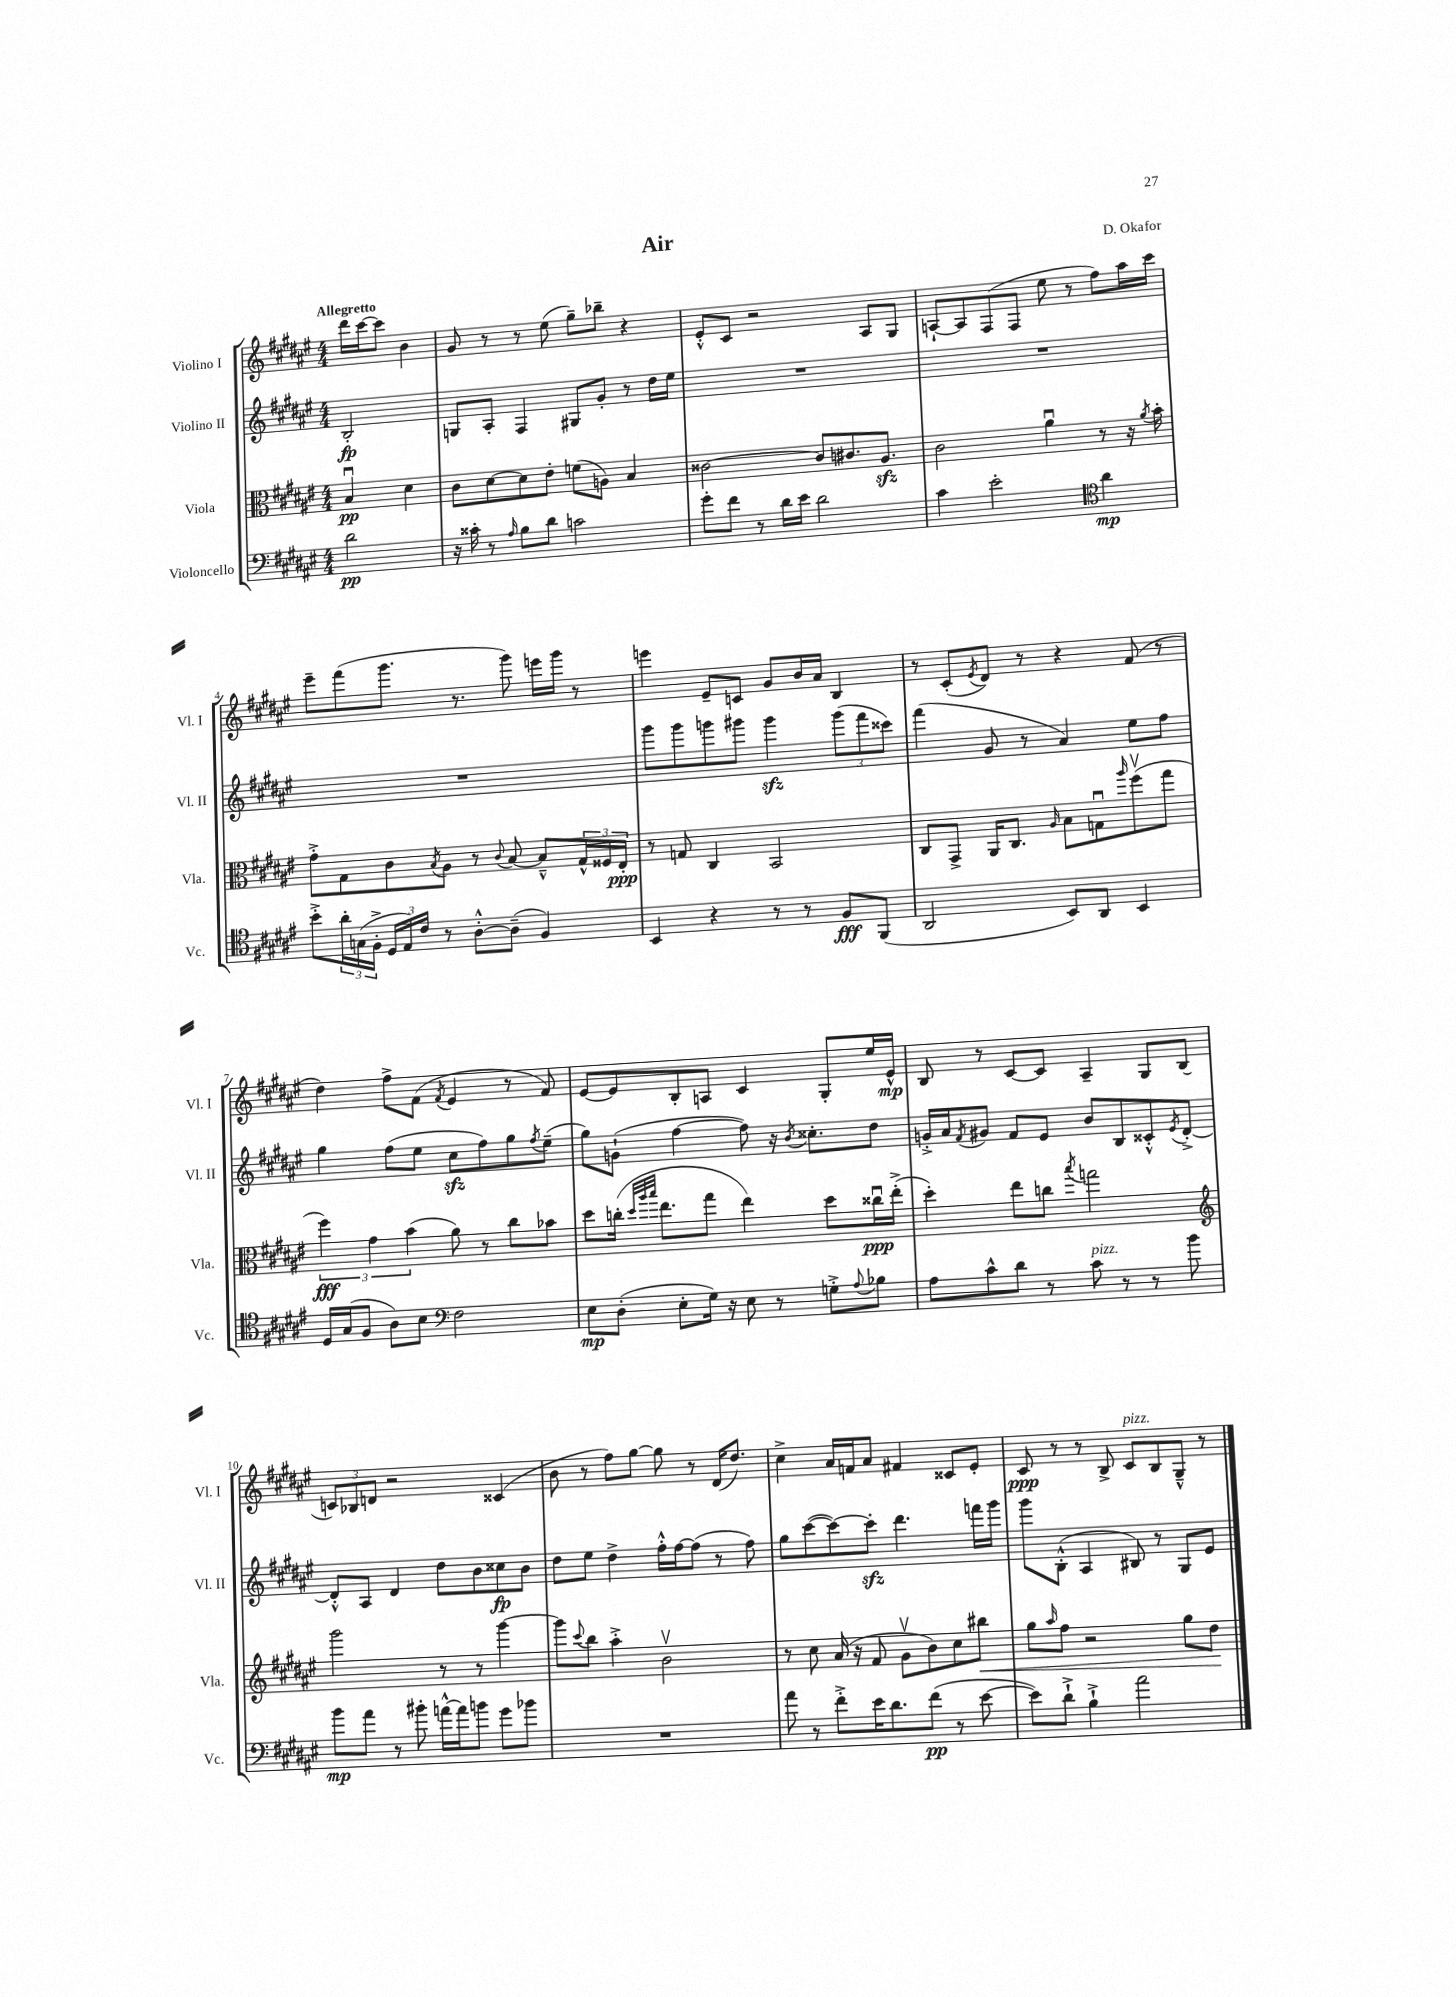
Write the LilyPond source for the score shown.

\header { title = "Air" composer = "D. Okafor" }
<<
\new StaffGroup <<
\new Staff = "s0" \with { instrumentName = "Violino I" shortInstrumentName = "Vl. I" } {
    \clef treble \key fis \major \numericTimeSignature \time 4/4 \partial 2 \tempo "Allegretto"
    dis'''16 cis'''16~ cis'''8 b'4 |
    gis'8 r8 r8 eis''8( gis''8--) bes''8-- r4 |
    eis'8-.-^ cis'8 r2 ais8 gis8 |
    a8~-! a8 fis8( fis8 eis''8 r8 fis''8) ais''16 cis'''16 |
    eis'''8-- fis'''8( gis'''8. r8. gis'''8) e'''16 gis'''16 r8 |
    e'''4 eis'8-- c'8 gis'8 b'16 ais'16 b4 |
    r8 cis'8-.( \acciaccatura { eis'8 } dis'8) r8 r4 fis'8( r8 |
    dis''4) fis''8-> fis'8( \acciaccatura { fis'8 } eis'4 r8 fis'8) |
    eis'8~ eis'8 b8-. a8 cis'4 gis8-. eis''16 eis'16-^\mp |
    b8 r8 cis'8~ cis'8 ais4-- gis8 b8( |
    \tuplet 3/2 { c'8) bes8 d'8 } r2 cisis'4( |
    b'8 r8 fis''8) gis''8~ gis''8 r8 dis'16( dis''8.) |
    cis''4-> ais'16 f'16 ais'8 fis'4 cisis'8 eis'8-. |
    cis'8\ppp r8 r8 b8-> cis'8^\markup { \italic "pizz." } b8 gis8---^ r8 \bar "|." |
}
\new Staff = "s1" \with { instrumentName = "Violino II" shortInstrumentName = "Vl. II" } {
    \clef treble \key fis \major \numericTimeSignature \time 4/4 \partial 2
    b2-.\fp |
    g8 ais8-. fis4 gis8 gis'8-. r8 dis''16 eis''16 |
    R1 |
    R1 |
    R1 |
    gis'''8 gis'''8 g'''8 gis'''8 gis'''4\sfz \tuplet 3/2 { gis'''8( fis'''8 cisis'''8) } |
    fis'''4( gis'8 r8 ais'4) eis''8 fis''8 |
    gis''4 fis''8( eis''8 cis''8\sfz fis''8) gis''8 \acciaccatura { fis''8 } eis''8--( |
    gis''8) g'8-!( fis''4~ fis''8) r16 \acciaccatura { b'8 } cisis''8.-. dis''8 |
    g'16-.-> ais'16 \acciaccatura { fis'8 } gis'8 fis'8 eis'8 b'8 b8 cisis'8-.-^ \acciaccatura { eis'8 } dis'8~-.-> |
    dis'8-.-^ ais8 dis'4 dis''8 b'8 cisis''8\fp b'8 |
    dis''8 eis''8 dis''4-> fis''16-.-^ fis''16~ fis''8( r8 fis''8) |
    gis''8 cis'''8~( cis'''8~) cis'''8-.\sfz dis'''4. f'''16 gis'''16 |
    gis'''8 b8-.-^( ais4 bis8) r8 gis8 eis'8 \bar "|." |
}
\new Staff = "s2" \with { instrumentName = "Viola" shortInstrumentName = "Vla." } {
    \clef alto \key fis \major \numericTimeSignature \time 4/4 \partial 2
    b4\downbow\pp dis'4 |
    cis'8 dis'8~ dis'8 eis'8-. f'8( a8) b4 |
    cisis'2~ cisis'8 cis'8. ais8.\sfz |
    cis'2 ais'4\downbow r8 r16 \acciaccatura { ais'8 } b'16-. |
    gis'8-.-> gis8 cis'8 \acciaccatura { b8 } ais8 r8 \appoggiatura { cis'8 } b8~ b8---^ \tuplet 3/2 { gis16-^ fisis16 eis16-.\ppp } |
    r8 g8 cis4 b,2 |
    cis8 gis,8-> ais,16 cis8. \grace { ais16 } b8 g8\downbow \grace { ais''16 } fis''8\upbow( gis''8 |
    \tuplet 3/2 { fis''4\fff) gis'4 b'4( } ais'8) r8 cis''8 bes'8 |
    dis''8 c''16-.( \grace { dis''32 ais''32 b''32 } eis''8. gis''8 eis''4) dis''8 cisis''16\downbow\ppp eis''16-.->( |
    dis''4-.) eis''8 c''8 \acciaccatura { b''8 } g''2 |
    \clef treble gis'''2 r8 r8 gis'''4~ |
    gis'''8 \appoggiatura { cis'''8 } b''8 ais''4-.-> b'2\upbow |
    r8 cis''8 ais'16( r16 fis'8 gis'8\upbow b'8) cis''8 bis''8\< |
    gis''8 \grace { ais''16 } fis''8 r2 gis''8 dis''8\! \bar "|." |
}
\new Staff = "s3" \with { instrumentName = "Violoncello" shortInstrumentName = "Vc." } {
    \clef bass \key fis \major \numericTimeSignature \time 4/4 \partial 2
    dis'2\pp |
    r16 cisis'16-. r8 \grace { ais16 } b8 dis'8 c'2 |
    gis'8-. fis'8 r8 dis'16 eis'16 dis'2 |
    cis'4 eis'2-. \clef tenor ais'4\mp |
    b'8-.-> \tuplet 3/2 { ais'16-. g16( fis16-.-> } \tuplet 3/2 { dis16 eis16) cis'16 } r8 ais8~-.-^ ais8--( fis4) |
    b,4 r4 r8 r8 fis8\fff fis,8( |
    ais,2 b,8) ais,8 b,4 |
    dis16 gis16( fis8 ais8) b8 \clef bass fis2 |
    eis8\mp dis8-.( eis8-. gis16) r16 eis8 r8 g8-.-> \appoggiatura { ais8 } bes8 |
    ais8 cis'8-^ dis'8 r8 cis'8^\markup { \italic "pizz." } r8 r8 b'8 |
    b'8\mp ais'8 r8 bis'8-. a'16~-^ a'16 b'8 gis'8 bes'8 |
    R1 |
    ais'8 r8 fis'8-.-> eis'16 dis'8. fis'8\pp( r8 eis'8~ |
    eis'8) dis'8-!-> b4-!-> ais'2 \bar "|." |
}
>>
>>
